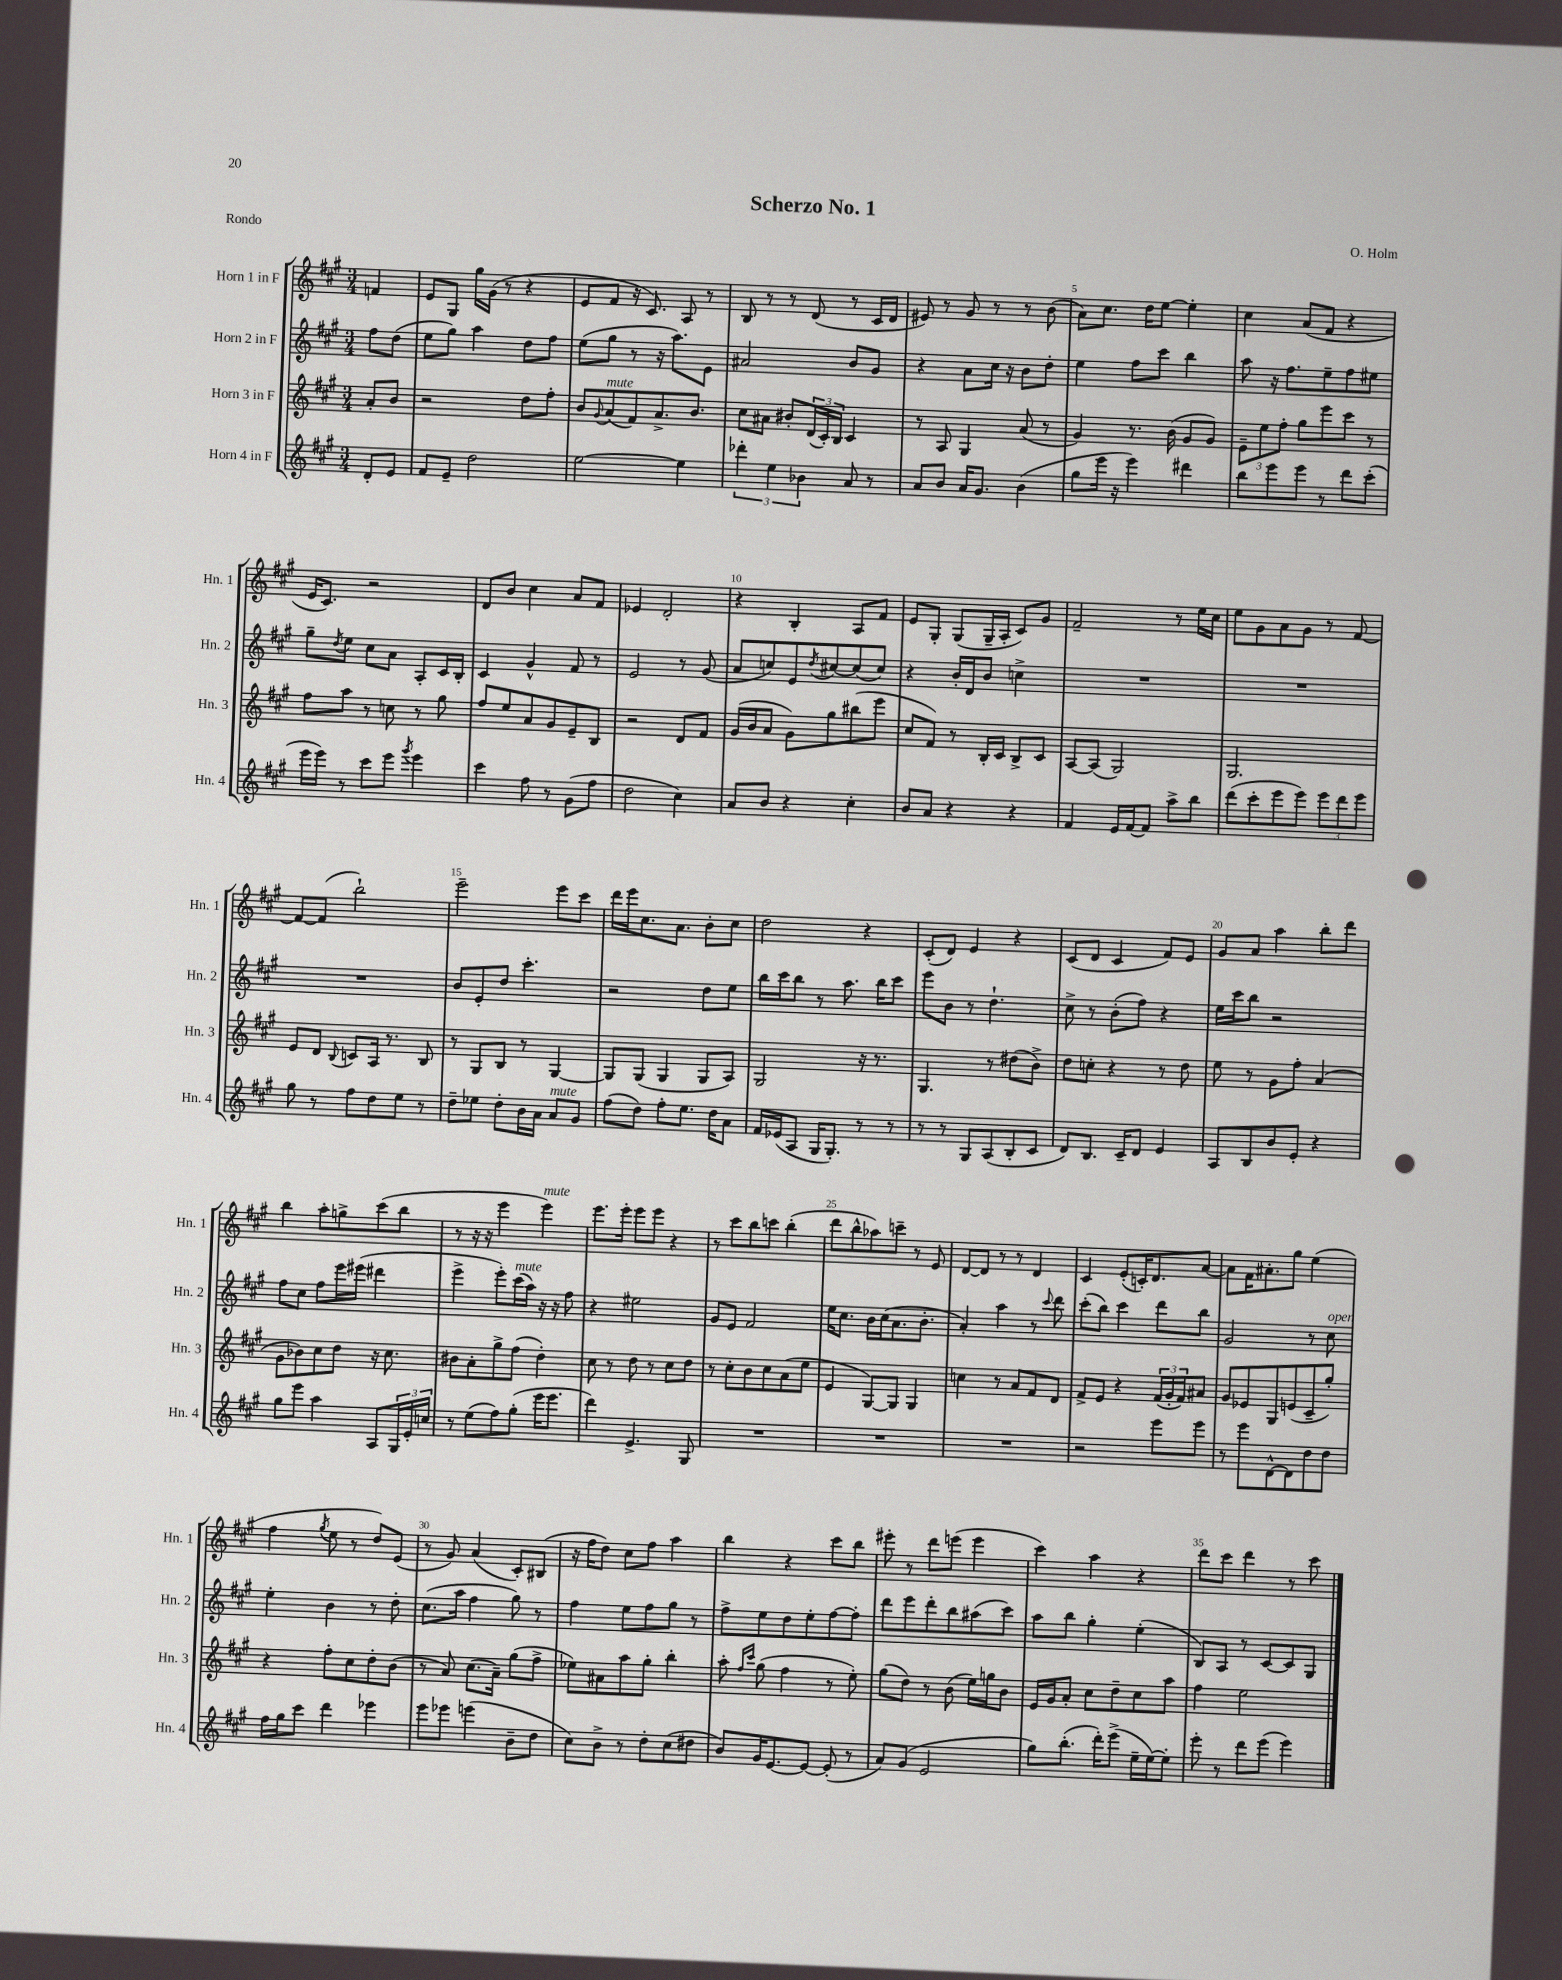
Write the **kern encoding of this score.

**kern	**kern	**kern	**kern
*staff4	*staff3	*staff2	*staff1
*clefG2	*clefG2	*clefG2	*clefG2
*k[f#c#g#]	*k[f#c#g#]	*k[f#c#g#]	*k[f#c#g#]
*M3/4	*M3/4	*M3/4	*M3/4
8d'/L	8a'/L	8ff#\L	4f/
8e/J	8b/J	(8dd\J	.
=	=	=	=
8f#/L	2r	8ee\L	8e/L
8e~/J	.	8gg#\J)	8G#/J
2dd\	.	4aa\	16gg#\LL
.	.	.	(16g#\JJ
.	.	.	8r
.	8dd\L	8dd\L	4r
.	8ff#'\J	8ff#\J	.
=	=	=	=
[2ee\	8b/L	(8ee\L	8e/L
.	8qqg#/	.	.
.	(8a/	8gg#\J	8f#/J
.	8f#/)	8r	16r
.	.	.	8.c#/)
.	8.a^/	16r	.
.	.	8.aa\L)	.
4ee\]	.	.	8A/
.	8.b/J	.	.
.	.	8e\J	8r
=	=	=	=
6ddd-'\	8cc#\L	2a#/	8B/
.	8a#\J	.	8r
6ee\	.	.	.
.	8b#'/L	.	8r
6b-\	.	.	.
.	(24d/L	.	(8d/
.	24c#'/)	.	.
.	24B/JJ	.	.
8a/	4c#/	8b/L	8r
8r	.	8g#/J	16c#/LL
.	.	.	16d/JJ
=	=	=	=
8a/L	8r	4r	8e#/)
8b/J	8A/	.	8r
16a/LK	4G#/	8a\L	8g#/
8.g#/J	.	.	.
.	.	16cc#\Jk	8r
.	.	16r	.
(4b\	(8a/	8b\L	8r
.	8r	8dd'\J	(8b\
=	=	=	=
8gg#\L	4g#/)	4ee\	8a\L)
16eee\Jk	.	.	8.cc#\J
16r	.	.	.
4eee\)	8.r	8ff#\L	.
.	.	.	16dd\LK
.	.	8ccc#\J	[8ee\J
.	(16b\	.	.
4ddd#\	8g#/L	4bb\	4ee'\]
.	8g#/J)	.	.
=	=	=	=
8bb\L	12e~\L	8aa\	4cc#\
.	12ee\	.	.
8eee\	.	16r	.
.	12ff#'\J	.	.
.	.	8.ff#\L	.
8eee\J	8gg#\L	.	(8a/L
8r	8eee\	8ee~\	8f#/J
8ddd\L	8ccc#\J	8ff#\	4r
(8ccc#'\J	8r	8ee#\J	.
=	=	=	=
16eee\LL	8ff#\L	8gg#~\L	16e/LK
16eee\JJ)	.	.	8.c#/J)
.	.	8qdd/	.
8r	8aa\J	8ee\J	.
8ccc#\L	8r	8cc#\L	2r
8eee\J	8cc\	8a\J	.
8qggg#/	.	.	.
4eee\	8r	8A'/L	.
.	8gg#\	16c#/L	.
.	.	16B'/JJ	.
=	=	=	=
4ccc#\	8ff#/L	4c#/	8d/L
.	8ee/	.	8b/J
8ff#\	8a/	4g#^^/	4cc#\
8r	8g#/	.	.
(8g#\L	8e~/	8f#/	8a/L
8ff#\J	8B/J	8r	8f#/J
=	=	=	=
2dd\	2r	2e/	4e-/
.	.	.	2d'/
4cc#\)	8d/L	8r	.
.	8f#/J	(8g#/	.
=	=	=	=
8a/L	(16g#/LL	8a/L	4r
.	16b/J	.	.
8b/J	8a/J	8cc/)	.
4r	8g#\L)	8e/	4B'/
.	.	8qdd/	.
.	8gg#\	[8cc#/	.
4cc#'\	(8bb#\	(8cc#/]	8A/L
.	8eee\J	8cc#/J)	8f#/J
=	=	=	=
8b/L	8cc#/L	4r	8e/L
8a/J	8f#/J)	.	8G#'/J
4r	8r	16b'/LL	(8G#/L
.	.	16d/J	.
.	16B'/LL	8b/J	16G#~/L
.	16c#/JJ	.	16A'/JJ
4r	8B^/L	4cc^\	8c#/L)
.	8c#/J	.	8g#/J
=	=	=	=
4f#/	[8A/L	2.r	2f#~/
.	(8A/]J	.	.
16e/LL	2G#/)	.	.
[16f#/J	.	.	.
8f#/]J	.	.	.
8aa^\L	.	.	8r
8bb\J	.	.	16ee\LL
.	.	.	16cc#\JJ
=	=	=	=
(8ddd\L	2.G#/	2.r	8ee\L
8ccc#'\	.	.	8g#\
8eee\	.	.	8a\
8eee\J)	.	.	8g#\J
12eee\L	.	.	8r
12ddd\	.	.	.
.	.	.	[8f#/
12eee\J	.	.	.
=	=	=	=
8gg#\	8e/L	2.r	8f#/_L
8r	8d/J	.	(8f#/]J
.	8qqB/	.	.
8ff#\L	8c/L	.	2bb`\)
8dd\	16A/Jk	.	.
.	8.r	.	.
8ee\J	.	.	.
8r	8B/	.	.
=	=	=	=
8dd~\L	8r	8b/L	2eee~\
8ee-\J	8G#/L	8e'/	.
8dd'\L	8B/J	8dd/J	.
16b\L	8r	4.ccc#'\	.
16a\JJ	.	.	.
8a/L	[4G#/	.	8eee\L
8g#/J	.	.	8ccc#\J
=	=	=	=
(8ff#\L	8G#/]L	2r	16ddd\LL
.	.	.	16eee\J
8dd\J)	(8G#/J	.	8.cc#\
8ff#'\L	4G#/	.	.
.	.	.	8.a\J
8.ee\J	.	.	.
.	8G#/L	8dd\L	8b'\L
16dd\LK	.	.	.
8a\J	8A/J)	8ee\J	8cc#\J
=	=	=	=
16f#/LL	2G#/	16bb\LL	2dd\
(16e-/J	.	16ccc#\J	.
8A/J	.	8bb\J	.
16G#/LK	.	8r	.
8.G#'/J)	.	.	.
.	.	8.aa\	.
8r	16r	.	4r
.	8.r	16bb\LK	.
8r	.	8ccc#\J	.
=	=	=	=
8r	4.G#/	8eee\L	(8c#'/L
8r	.	8b\J	8d/J)
8G#/L	.	8r	4e/
(8A/	8r	4.dd`\	.
8B'/	(8dd#\L	.	4r
8c#/J	8b^\J)	.	.
=	=	=	=
8d/L)	8dd\L	8cc#^\	(8c#/L
8.B/J	8cc'\J	8r	8d/J
.	4r	(8b'\L	4c#/
16c#~/LK	.	.	.
8d/J	.	8ff#\J)	.
4e/	8r	4r	8f#/L)
.	8dd\	.	8e/J
=	=	=	=
8A/L	8ee\	16ee\LL	8g#/L
.	.	16ccc#\J	.
8B/	8r	8bb\J	8a/J
8b/	8g#\L	2r	4aa\
8e'/J	8ff#'\J	.	.
4r	(4a/	.	8bb'\L
.	.	.	8ddd\J
=	=	=	=
8gg#\L	8g#\L	8ff#\L	4bb\
8eee\J	8b-\)	8cc#\J	.
4aa\	8cc#\	8ff#\L	8aa'\L
.	8dd\J	16eee\L	8gg^\
.	.	(16eee#\JJ	.
8A/L	16r	4ddd#\	(8ccc#\
.	8.cc#\	.	.
24G#/L	.	.	8bb\J
24e'/	.	.	.
24cc/JJ	.	.	.
=	=	=	=
8r	8b#\L	4eee^\	8r
(8ee\L	8a'\	.	16r
.	.	.	16r
8ff#\)	8gg#^\	8eee'\L)	4eee\
(8gg#'\J	(8ff#\J	(16ccc#\L	.
.	.	16aa\JJ)	.
16eee\LK	4dd'\)	16r	4eee\)
8.eee\J	.	16r	.
.	.	8ff#\	.
=	=	=	=
4ddd\)	8cc#\	4r	8.eee\L
.	8r	.	.
.	.	.	16eee'\Jk
4.e^/	8dd\	2ee#\	8eee\L
.	8r	.	8eee\J
.	8cc#\L	.	4r
8G#/	8dd\J	.	.
=	=	=	=
2.r	8r	8g#/L	8r
.	8cc#'\L	8e/J	8ccc#\L
.	8b\	2f#/	8bb\
.	8cc#\	.	8ccc\J
.	(8a\	.	(4bb'\
.	8ee\J	.	.
=	=	=	=
2.r	4e/	16ee\LK	8ddd\L
.	.	8.cc#\J	.
.	.	.	8bb^^\
.	[8G#/L)	16b\LL	8aa-\)
.	.	(16cc#\J	.
.	8G#/]J	8.a\	8ccc~\J
.	4G#/	.	8r
.	.	8.b'\J	.
.	.	.	8e/
=	=	=	=
2.r	4cc\	4a'/)	[8d/L
.	.	.	8d/]J
.	8r	4aa\	8r
.	8a/L	.	8r
.	8f#/	8r	4d/
.	.	8qqccc#/	.
.	8d/J	8ddd\	.
=	=	=	=
2r	8f#^/L	(8ccc#'\L	4c#/
.	8e/J	8bb\J)	.
.	4r	4ccc#\	(8e'/L
.	.	.	16c'/K)
.	.	.	8.d/
8eee\L	(24f#/LL	8ddd\L	.
.	24g#'/	.	.
.	24f#/J)	.	.
8eee\J	8a#/J	8bb\J	[8a/J
=	=	=	=
8r	8g#/L	2g#/	8a\]L
8eee\L	8e-/	.	16f#\K
.	.	.	8.a#'\
[8d^^\	8G#/	.	.
8d\]	(8e/	.	8gg#\J
8dd\	8c#~/	8r	(4ee\
8dd\J	8gg#'/J)	8cc#\	.
=	=	=	=
16ff#\LL	4r	4ee'\	4ff#\
16gg#\J	.	.	.
8ccc#\J	.	.	.
.	.	.	8qgg#/
4ddd\	8ff#'\L	4b\	8ee\
.	8cc#\	.	8r
4eee-\	8dd'\	8r	8dd/L)
.	(8b\J	8dd'\	(8e/J
=	=	=	=
8eee\L	8r	(8.cc#\L	8r
8eee-\J	8a/)	.	8g#/)
.	.	16aa\Jk	.
(4eee\	(8.cc#\L	4ff#\	(4a/
.	16a~\Jk)	.	.
8b~\L	(8gg#\L	8gg#\)	8c#'/L)
8dd\J	8ff#^\J	8r	(8B#/J
=	=	=	=
8cc#\L)	8ee-\L)	4ff#\	16r
.	.	.	16ff#\LK
8b^\J	8a#\	.	8dd\J)
8r	8aa\	8ee\L	8cc#\L
8dd'\L	8gg#'\J	8ff#\	8ff#\J
(8cc#\	4bb'\	8gg#\J	4aa\
8dd#\J	.	8r	.
=	=	=	=
8b/L)	8aa'\	8ff#^\L	4bb\
.	16qqff#/LL	.	.
.	16qqccc#/JJ	.	.
16g#/K	(8gg#\	8ee\	.
[8.e/	.	.	.
.	4ff#\	8dd\	4r
8e/_J	.	8ee'\	.
(8e'/]	8r	[8ff#\	8ccc#\L
8r	8ee'\)	8ff#'\]J	8bb\J
=	=	=	=
8a/L)	(8gg#\L	8ddd\L	8eee#'\
(8g#/J	8dd\J)	8eee\	8r
2e/	8r	8ddd'\	8ddd\L
.	(8b\	8bb\	(8eee\J
.	16ee\LL)	(8aa#\	4eee\
.	16gg\J	.	.
.	8b\J	8ccc#\J)	.
=	=	=	=
8gg#\L)	16e/LL	8aa\L	4ccc#\)
.	16g#/J	.	.
(8.bb'\J	8a'/J	8bb\J	.
.	8cc#\L	4gg#'\	4aa\
16ddd'\LK)	.	.	.
(8eee^\J	8dd~\	.	.
16ee~\LL	8cc#\	(4ee'\	4r
[16ee\J)	.	.	.
8ee'\]J	8aa\J	.	.
=	=	=	=
8eee'\	4ff#\	8B/L)	8ddd\L
8r	.	8A/J	8ccc#\J
8ddd\L	2ee\	8r	4ddd\
(8eee\J	.	[8c#/L	.
4eee\)	.	8c#/]	8r
.	.	8G#/J	8ccc#\
==	==	==	==
*-	*-	*-	*-
